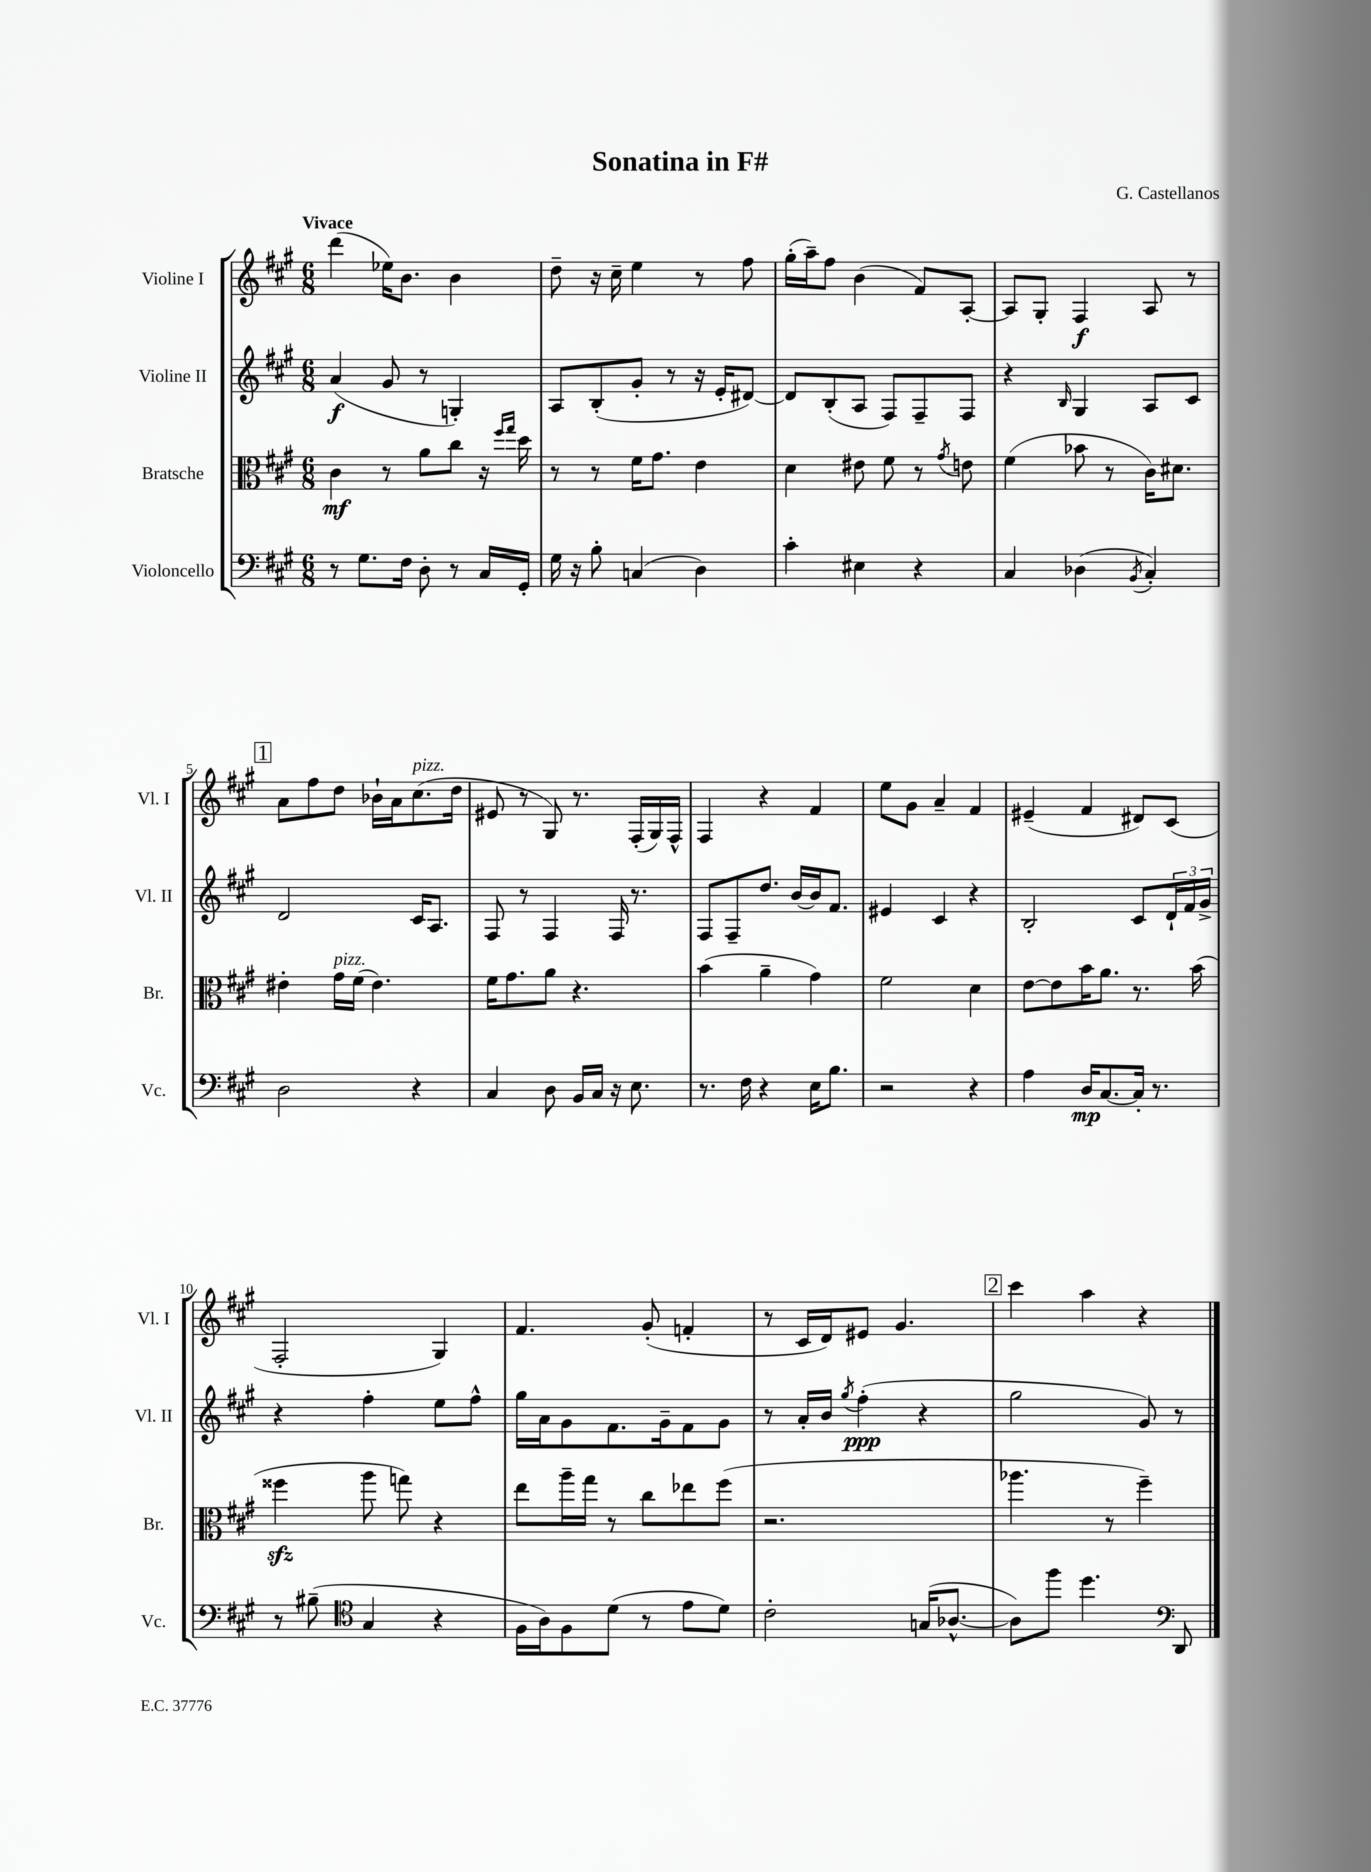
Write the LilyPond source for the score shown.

\header { title = "Sonatina in F#" composer = "G. Castellanos" }
<<
\new StaffGroup <<
\new Staff = "s0" \with { instrumentName = "Violine I" shortInstrumentName = "Vl. I" } {
    \clef treble \key a \major \numericTimeSignature \time 6/8 \tempo "Vivace"
    d'''4( ees''16) b'8. b'4 |
    d''8-- r16 cis''16-- e''4 r8 fis''8 |
    gis''16-.( a''16--) fis''8 b'4( fis'8) a8~-. |
    a8 gis8-. fis4\f a8 r8 |
    \mark \markup { \box "1" } a'8 fis''8 d''8 bes'16-! a'16 cis''8.^\markup { \italic "pizz." }( d''16 |
    eis'8 r8 gis8) r8. fis16-.( gis16) fis16-^ |
    fis4 r4 fis'4 |
    e''8 gis'8 a'4-- fis'4 |
    eis'4--( fis'4 dis'8) cis'8( |
    fis2-. gis4) |
    fis'4. gis'8-.( f'4-. |
    r8 cis'16 d'16) eis'8 gis'4. |
    \mark \markup { \box "2" } cis'''4 a''4 r4 \bar "|." |
}
\new Staff = "s1" \with { instrumentName = "Violine II" shortInstrumentName = "Vl. II" } {
    \clef treble \key a \major \numericTimeSignature \time 6/8
    a'4\f( gis'8 r8 g4-.) |
    a8 b8-.( gis'8-. r8 r16 e'16-. dis'8~) |
    dis'8 b8-.( a8 fis8) fis8-- fis8 |
    r4 \grace { b16 } gis4 a8 cis'8 |
    \mark \markup { \box "1" } d'2 cis'16 a8. |
    fis8 r8 fis4 fis16 r8. |
    fis8 fis8-- d''8. b'16~ b'16 fis'8. |
    eis'4 cis'4 r4 |
    b2-. cis'8 \tuplet 3/2 { d'16-! fis'16 gis'16-> } |
    r4 fis''4-. e''8 fis''8-^ |
    gis''16 a'16 gis'8 fis'8. gis'16-- fis'8 gis'8 |
    r8 a'16-. b'16 \acciaccatura { gis''8 } fis''4-.\ppp( r4 |
    \mark \markup { \box "2" } gis''2 gis'8) r8 \bar "|." |
}
\new Staff = "s2" \with { instrumentName = "Bratsche" shortInstrumentName = "Br." } {
    \clef alto \key a \major \numericTimeSignature \time 6/8
    cis'4\mf r8 a'8 cis''8 r16 \grace { fis''16 gis''16 } d''16 |
    r8 r8 fis'16 gis'8. e'4 |
    d'4 eis'8 fis'8 r8 \acciaccatura { gis'8 } e'8 |
    fis'4( bes'8 r8 cis'16) dis'8. |
    \mark \markup { \box "1" } eis'4-. gis'16^\markup { \italic "pizz." } fis'16( eis'4.) |
    fis'16 gis'8. a'8 r4. |
    b'4( a'4-- gis'4) |
    fis'2 d'4 |
    e'8~ e'8 b'16 a'8. r8. b'16( |
    fisis''4\sfz a''8 g''8) r4 |
    e''8 a''16-- gis''16 r8 cis''8 ees''8 fis''8( |
    r2. |
    \mark \markup { \box "2" } aes''4. r8 fis''4--) \bar "|." |
}
\new Staff = "s3" \with { instrumentName = "Violoncello" shortInstrumentName = "Vc." } {
    \clef bass \key a \major \numericTimeSignature \time 6/8
    r8 gis8. fis16 d8-. r8 cis16 gis,16-. |
    gis16 r16 b8-. c4( d4) |
    cis'4-. eis4 r4 |
    cis4 des4( \acciaccatura { b,8 } cis4-.) |
    \mark \markup { \box "1" } d2 r4 |
    cis4 d8 b,16 cis16 r16 e8. |
    r8. fis16 r4 e16 b8. |
    r2 r4 |
    a4 d16\mp cis8.~ cis16-. r8. |
    r8 bis8--( \clef tenor gis4 r4 |
    fis16 a16) fis8 d'8( r8 e'8 d'8) |
    cis'2-. g16( aes8.~-^ |
    \mark \markup { \box "2" } aes8) fis''8 d''4. \clef bass d,8 \bar "|." |
}
>>
>>
